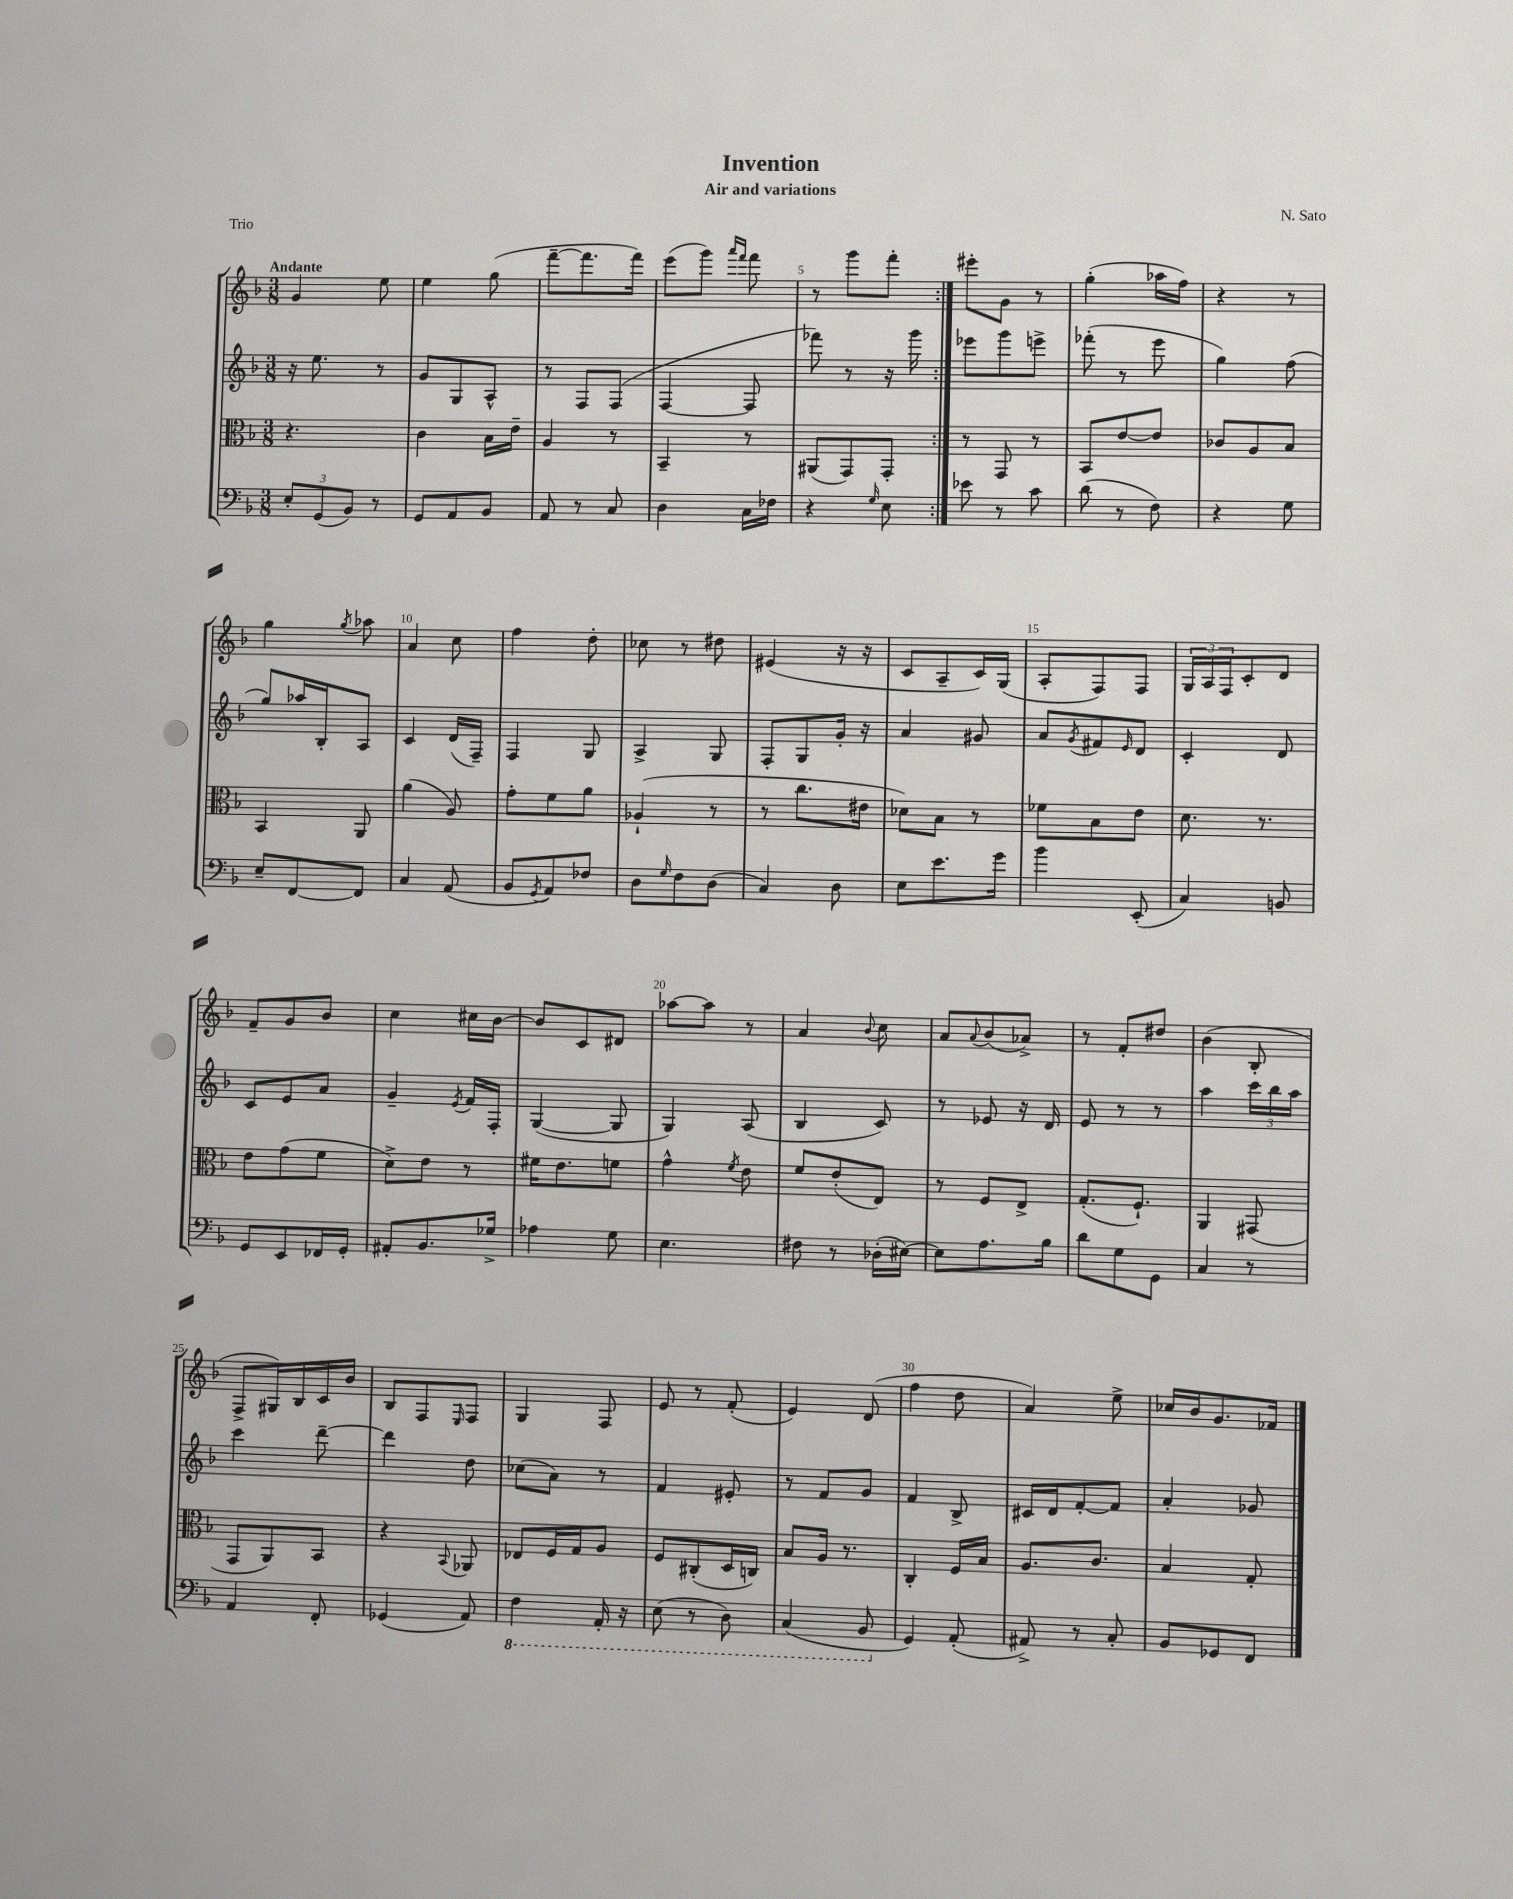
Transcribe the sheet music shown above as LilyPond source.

\header { title = "Invention" composer = "N. Sato" subtitle = "Air and variations" piece = "Trio" }
<<
\new StaffGroup <<
\new Staff = "s0" {
    \clef treble \key f \major \numericTimeSignature \time 3/8 \tempo "Andante"
    \repeat volta 2 { g'4 e''8 |
    e''4 g''8( |
    f'''8~-- f'''8. f'''16) |
    e'''8( g'''8) \grace { a'''16 f'''16 } f'''8 |
    r8 g'''8 f'''8-. | }
    eis'''8-. g'8 r8 |
    g''4-.( aes''16 f''16) |
    r4 r8 |
    g''4 \acciaccatura { g''8 } aes''8 |
    a'4 c''8 |
    f''4 d''8-. |
    ces''8 r8 dis''8 |
    eis'4( r16 r16 |
    c'8 a8-- c'16) g16( |
    a8-. f8) f8 |
    \tuplet 3/2 { g16 a16 f16 } c'8-. d'8 |
    f'8-- g'8 bes'8 |
    c''4 cis''16 bes'16~ |
    bes'8 c'8 dis'8 |
    aes''8~ aes''8 r8 |
    a'4 \appoggiatura { bes'8 } c''8 |
    a'8 \appoggiatura { a'8 } bes'8( aes'8->) |
    r8 f'8-. dis''8 |
    bes'4( bes8-. |
    f8-> gis16) bes16 c'16 bes'16 |
    bes8 f8 \grace { e16 } f8 |
    g4 f8 |
    e'8 r8 f'8-.( |
    e'4) d'8( |
    f''4 d''8 |
    a'4) e''8-> |
    ces''16 bes'16 g'8. fes'16 \bar "|." |
}
\new Staff = "s1" {
    \clef treble \key f \major \numericTimeSignature \time 3/8
    \repeat volta 2 { r16 e''8. r8 |
    g'8 g8 a8-^ |
    r8 f8 f8( |
    f4~ f8 |
    fes'''8) r8 r16 g'''16 | }
    ees'''8 g'''8 e'''8-> |
    fes'''8-.( r8 e'''8 |
    g''4) f''8( |
    g''8) aes''16 bes16-. a8 |
    c'4 d'16( f16--) |
    f4 g8 |
    a4-> g8 |
    f8-. g8 g'16-. r16 |
    a'4 gis'8 |
    a'8 \acciaccatura { g'8 } fis'8 \grace { e'16 } d'8 |
    c'4-. d'8 |
    c'8 e'8 a'8 |
    g'4-- \acciaccatura { e'8 } f'16 f16-. |
    g4~( g8 |
    g4) a8( |
    bes4 c'8) |
    r8 ees'8 r16 d'16 |
    e'8 r8 r8 |
    a''4 \tuplet 3/2 { c'''16 bes''16 a''16 } |
    c'''4 d'''8~-- |
    d'''4 d''8 |
    ces''8( a'8) r8 |
    f'4 eis'8-. |
    r8 f'8 g'8 |
    f'4 bes8-> |
    cis'16 d'16 f'8~-. f'8 |
    a'4-. ges'8 \bar "|." |
}
\new Staff = "s2" {
    \clef alto \key f \major \numericTimeSignature \time 3/8
    \repeat volta 2 { r4. |
    c'4 bes16 e'16-- |
    a4 r8 |
    bes,4-- r8 |
    ais,8( g,8) g,8-. | }
    r8 g,8 r8 |
    bes,8 e'8~ e'8 |
    ces'8 a8 bes8 |
    bes,4 a,8 |
    a'4( a8) |
    g'8-. f'8 a'8 |
    aes4-!( r8 |
    r8 c''8. eis'16 |
    des'8) bes8 r8 |
    fes'8 bes8 e'8 |
    d'8. r8. |
    e'8 g'8( f'8 |
    d'8->) e'8 r8 |
    fis'16 e'8. f'8 |
    g'4-^ \acciaccatura { f'8 } e'8 |
    f'8 e'8-.( e8) |
    r8 f8 e8-> |
    g8.-.( f8.-!) |
    a,4 gis,8( |
    g,8 a,8) bes,8 |
    r4 \appoggiatura { bes,8 } aes,8 |
    ees8 f16 g16 a8 |
    f8 cis8-.( d16 c16) |
    bes8 a16 r8. |
    c4-. f16 bes16 |
    a8. c'8. |
    bes4 g8-. \bar "|." |
}
\new Staff = "s3" {
    \clef bass \key f \major \numericTimeSignature \time 3/8
    \repeat volta 2 { \tuplet 3/2 { e8-. g,8( bes,8) } r8 |
    g,8 a,8 bes,8 |
    a,8 r8 c8 |
    d4 c16 fes16 |
    r4 \grace { g16 } e8 | }
    ees'8 r8 c'8 |
    d'8( r8 f8) |
    r4 g8 |
    e8-- f,8~ f,8 |
    c4 a,8( |
    bes,8 \acciaccatura { g,8 } a,8) fes8 |
    d8 \grace { g16 } f8 d8( |
    c4) d8 |
    e8 e'8. g'16 |
    bes'4 e,8-.( |
    c4) b,8 |
    g,8 e,8 fes,16 g,16-. |
    ais,8-. bes,8. ges16-> |
    aes4 g8 |
    e4. |
    fis8 r8 des16-.( eis16~) |
    eis8 a8. bes16 |
    d'8 g8 g,8 |
    c4 r8 |
    a,4 f,8-. |
    ges,4( a,8) |
    \ottava #-1 f,4 a,,16-. r16 |
    e,8( r8 d,8) |
    c,4( bes,,8 \ottava #0 |
    g,4) a,8-.( |
    ais,8->) r8 c8-. |
    bes,8 ges,8 f,8 \bar "|." |
}
>>
>>
\layout { \context { \Score \override BarNumber.break-visibility = ##(#f #t #t) barNumberVisibility = #(every-nth-bar-number-visible 5) } }
